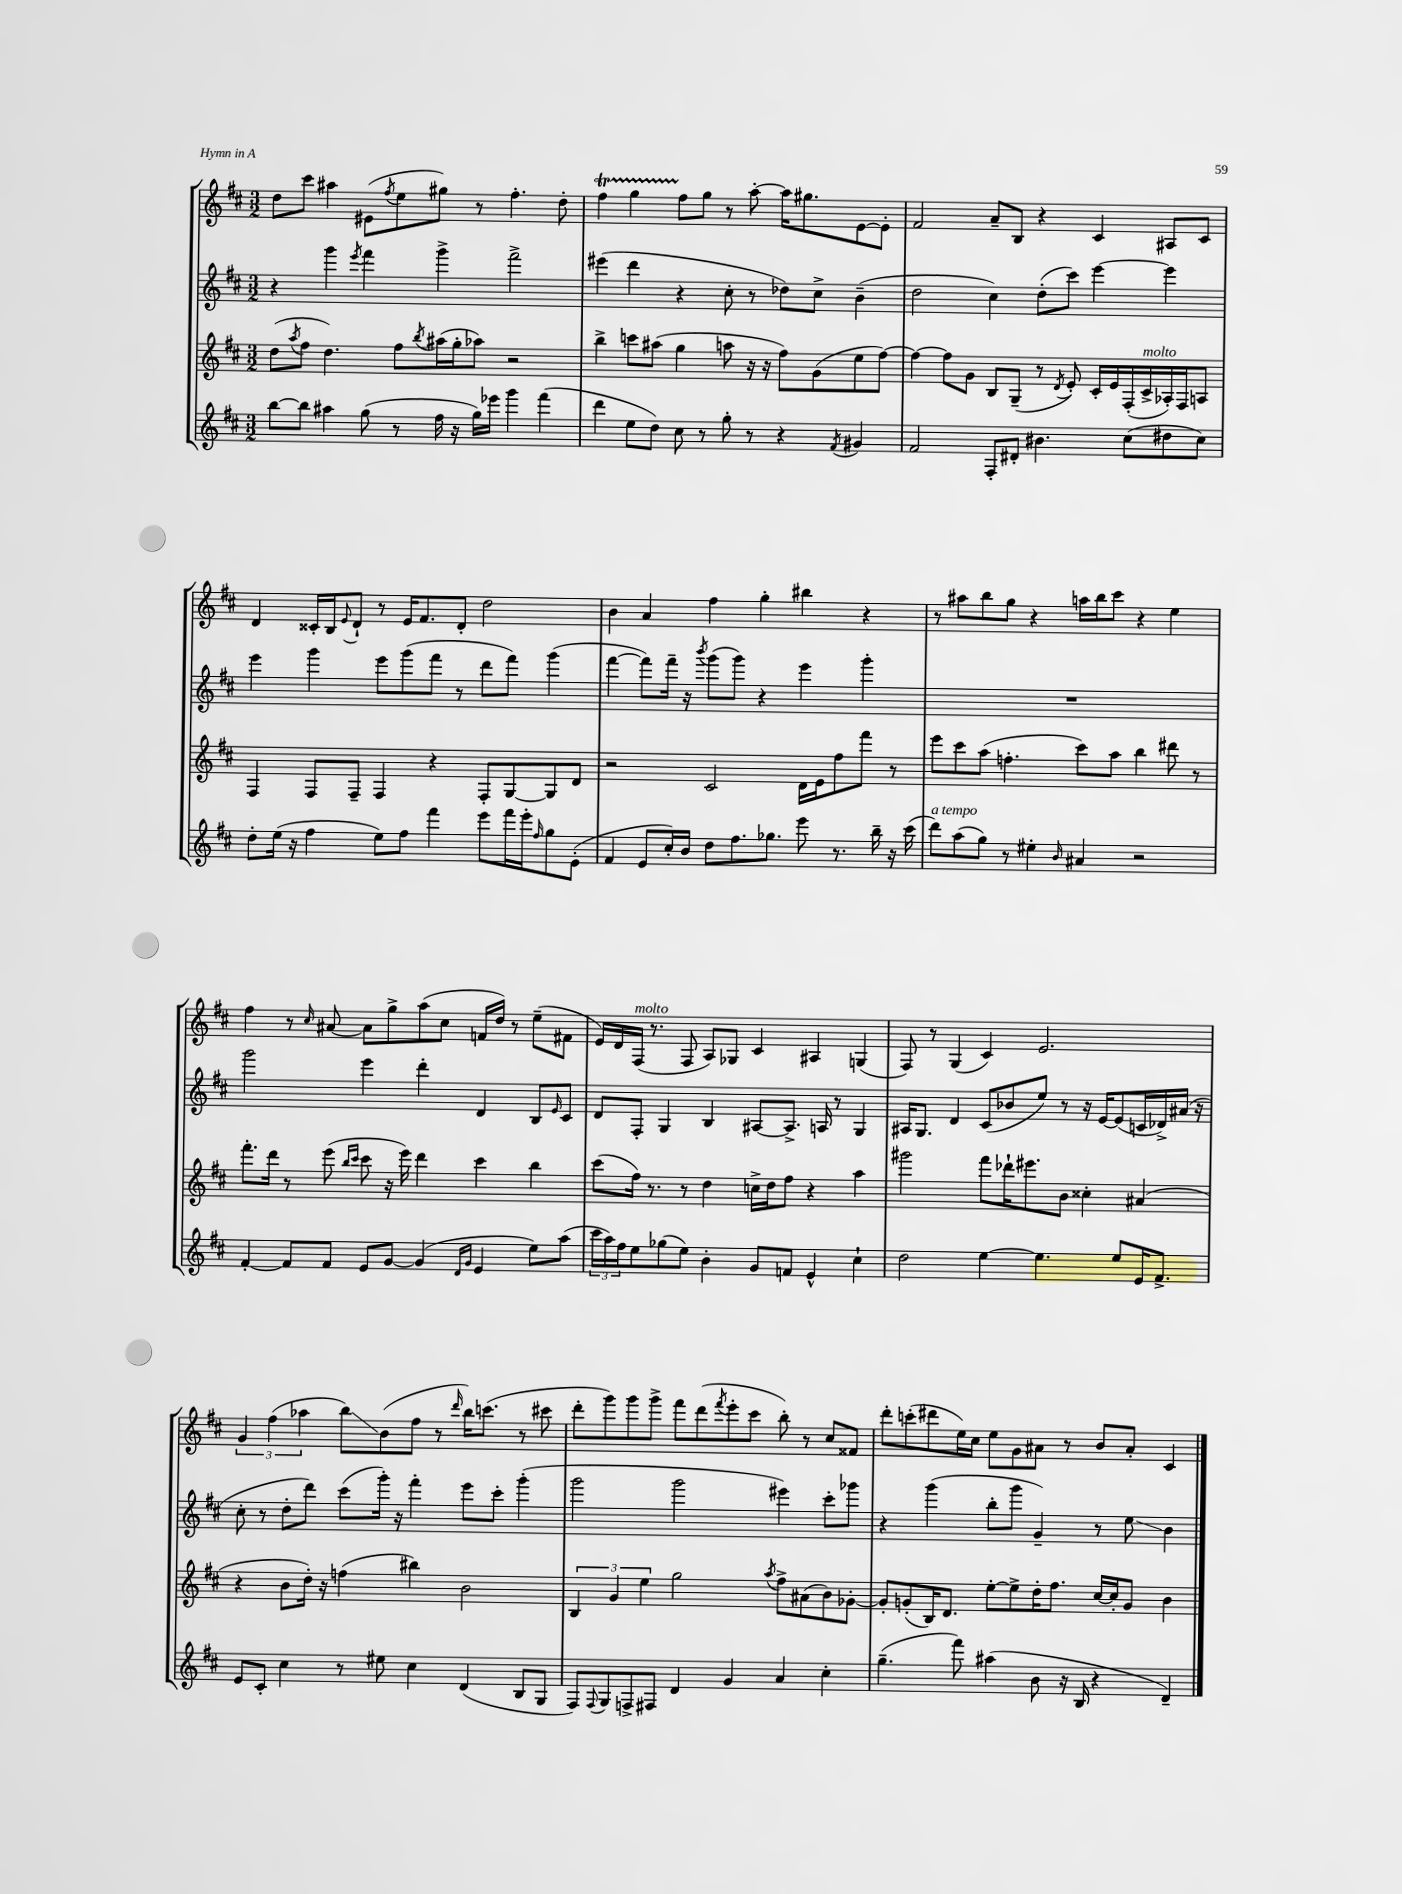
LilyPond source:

<<
\new StaffGroup <<
\new Staff = "s0" {
    \clef treble \key d \major \numericTimeSignature \time 3/2
    d''8 cis'''8 ais''4 eis'8( \acciaccatura { fis''8 } e''8 gis''8) r8 fis''4.-. d''8-. |
    fis''4\startTrillSpan g''4 fis''8\stopTrillSpan g''8 r8 a''8~-. a''16 gis''8. e'8~ e'8-. |
    fis'2 a'8-- b8 r4 cis'4 ais8 cis'8 |
    d'4 cisis'16-. b16 \appoggiatura { e'8 } d'8-! r8 e'16 fis'8. d'8-. d''2 |
    b'4 a'4 fis''4 g''4-. bis''4 r4 |
    r8 ais''8 b''8 g''8 r4 a''16 b''16 cis'''8 r4 e''4 |
    fis''4 r8 \grace { cis''16 } ais'8~ ais'8 g''8-> a''8( cis''8 f'16 d''16) r8 e''8--( fis'8 |
    e'16) d'16 fis16^\markup { \italic "molto" }( r8. fis8 a8) ges8 cis'4 ais4 g4( |
    fis8) r8 g4( cis'4) e'2. |
    \tuplet 3/2 { g'4 fis''4( aes''4 } b''8\glissando) b'8( fis''8 r8 \grace { d'''16 } b''16) c'''8.( r8 cis'''8 |
    d'''8-. g'''8) g'''8 g'''8-> fis'''8 d'''8( \acciaccatura { fis'''8 } e'''8-. cis'''8 b''8-.) r8 cis''8 fisis'8 |
    d'''8-. c'''8-.( dis'''8 e''16) cis''16 e''8 g'8 ais'8 r8 b'8 ais'8-. cis'4 \bar "|." |
}
\new Staff = "s1" {
    \clef treble \key d \major \numericTimeSignature \time 3/2
    r4 g'''4 \acciaccatura { e'''8 } fis'''4 g'''4-> fis'''2-> |
    eis'''4( d'''4 r4 cis''8-. r8 des''8) cis''8-> b'4--( |
    d''2 cis''4) d''8-.( cis'''8) e'''4~ e'''4 |
    e'''4 g'''4 e'''8 g'''8( fis'''8 r8 d'''8 fis'''8) g'''4( |
    fis'''4~ fis'''8) fis'''16-- r16 \acciaccatura { b'''8 } g'''8( g'''8) r4 e'''4 g'''4-. |
    R1. |
    g'''2 e'''4 d'''4-. d'4 b8 \grace { e'16 } cis'8 |
    d'8 fis8-. g4 b4 ais8~ ais8.-> a16 r8 g4 |
    ais16 g8. d'4 cis'8( bes'8 e''8) r8 r16 e'16~ e'8( c'16 des'16->) ais'16( r16 |
    cis''8-. r8 d''8-. d'''8) cis'''8( g'''16-.) r16 fis'''4-. e'''8 cis'''8-. g'''4-.( |
    g'''2 g'''2 eis'''4) cis'''8-. ges'''8 |
    r4 g'''4( b''8-. g'''8 g'4--) r8 e''8\glissando b'4 \bar "|." |
}
\new Staff = "s2" {
    \clef treble \key d \major \numericTimeSignature \time 3/2
    d''8( \acciaccatura { a''8 } fis''8 d''4.) fis''8 \acciaccatura { b''8 } ais''16( g''16-. aes''8) r2 |
    b''4-> c'''8 ais''8( g''4 a''8 r16 r16 fis''8) g'8( e''8 fis''8~) |
    fis''4~ fis''8 g'8 b8 g8--( r8 \acciaccatura { d'8 } e'8-.) cis'16-. e'16 fis16-.( cis'16->^\markup { \italic "molto" } aes16-.) fis16 a8 |
    fis4 fis8 fis8-- fis4 r4 fis8-. g8~ g8 d'8 |
    r2 cis'2 d'16 e'16 fis''8 fis'''8 r8 |
    e'''8 cis'''8 a''8( f''4.-. cis'''8) a''8 b''4 dis'''8 r8 |
    fis'''8.-. d'''16 r8 e'''8( \grace { b''16 cis'''16 } cis'''8 r16 e'''16) d'''4 cis'''4 b''4 |
    cis'''8( fis''16) r8. r8 d''4 c''16-> d''16 fis''8 r4 a''4 |
    gis'''2 fis'''8 des'''16-! eis'''8. b'8 cisis''4-. ais'4( |
    r4 b'8 d''16-.) r16 f''4( bis''4) b'2 |
    \tuplet 3/2 { b4 g'4 e''4 } g''2 \acciaccatura { a''8 } fis''8-> ais'8( b'8) ges'8~-. |
    ges'8-. g'8-.( b16) d'8. e''8~-. e''8-> d''16-. fis''8. cis''16~ cis''16-. g'8 b'4 \bar "|." |
}
\new Staff = "s3" {
    \clef treble \key d \major \numericTimeSignature \time 3/2
    b''8~ b''8 ais''4 g''8( r8 fis''16 r16 g''16) ees'''16 g'''4 fis'''4( |
    d'''4 e''8 d''8) cis''8 r8 g''8-. r8 r4 \acciaccatura { fis'8 } gis'4 |
    fis'2 fis8-. dis'8-. bis'4. cis''8( dis''8 cis''8) |
    d''8-. e''16( r16 fis''4 e''8) fis''8 fis'''4 e'''8 fis'''16 e'''16-. \grace { fis''16 } g''8 e'8-.( |
    fis'4 e'8 cis''16-.) b'16 d''8 fis''8. ges''8. e'''8 r8. b''16-- r16 cis'''16( |
    d'''8^\markup { \italic "a tempo" }) a''8( g''8) r8 eis''4-. \grace { b'16 } ais'4 r2 |
    fis'4~-. fis'8 fis'8 e'8 g'8~ g'4( \grace { d'16 g'16 } e'4 e''8) a''8( |
    \tuplet 3/2 { cis'''16 a''16) fis''16 } e''8 ges''8( e''8) b'4-. g'8 f'8 e'4-^ cis''4-! |
    d''2 e''4~ e''4. e''8 e'16 fis'8.-> |
    e'8 cis'8-. cis''4 r8 eis''8 cis''4 d'4( b8 g8 |
    fis8) \appoggiatura { fis8 } g8 f8-> fis8 d'4 g'4 a'4 cis''4-. |
    g''4.--( fis'''8) ais''4( b'8 r16 b16 r4 d'4--) \bar "|." |
}
>>
>>
\layout { \context { \Score \remove "Bar_number_engraver" } }
